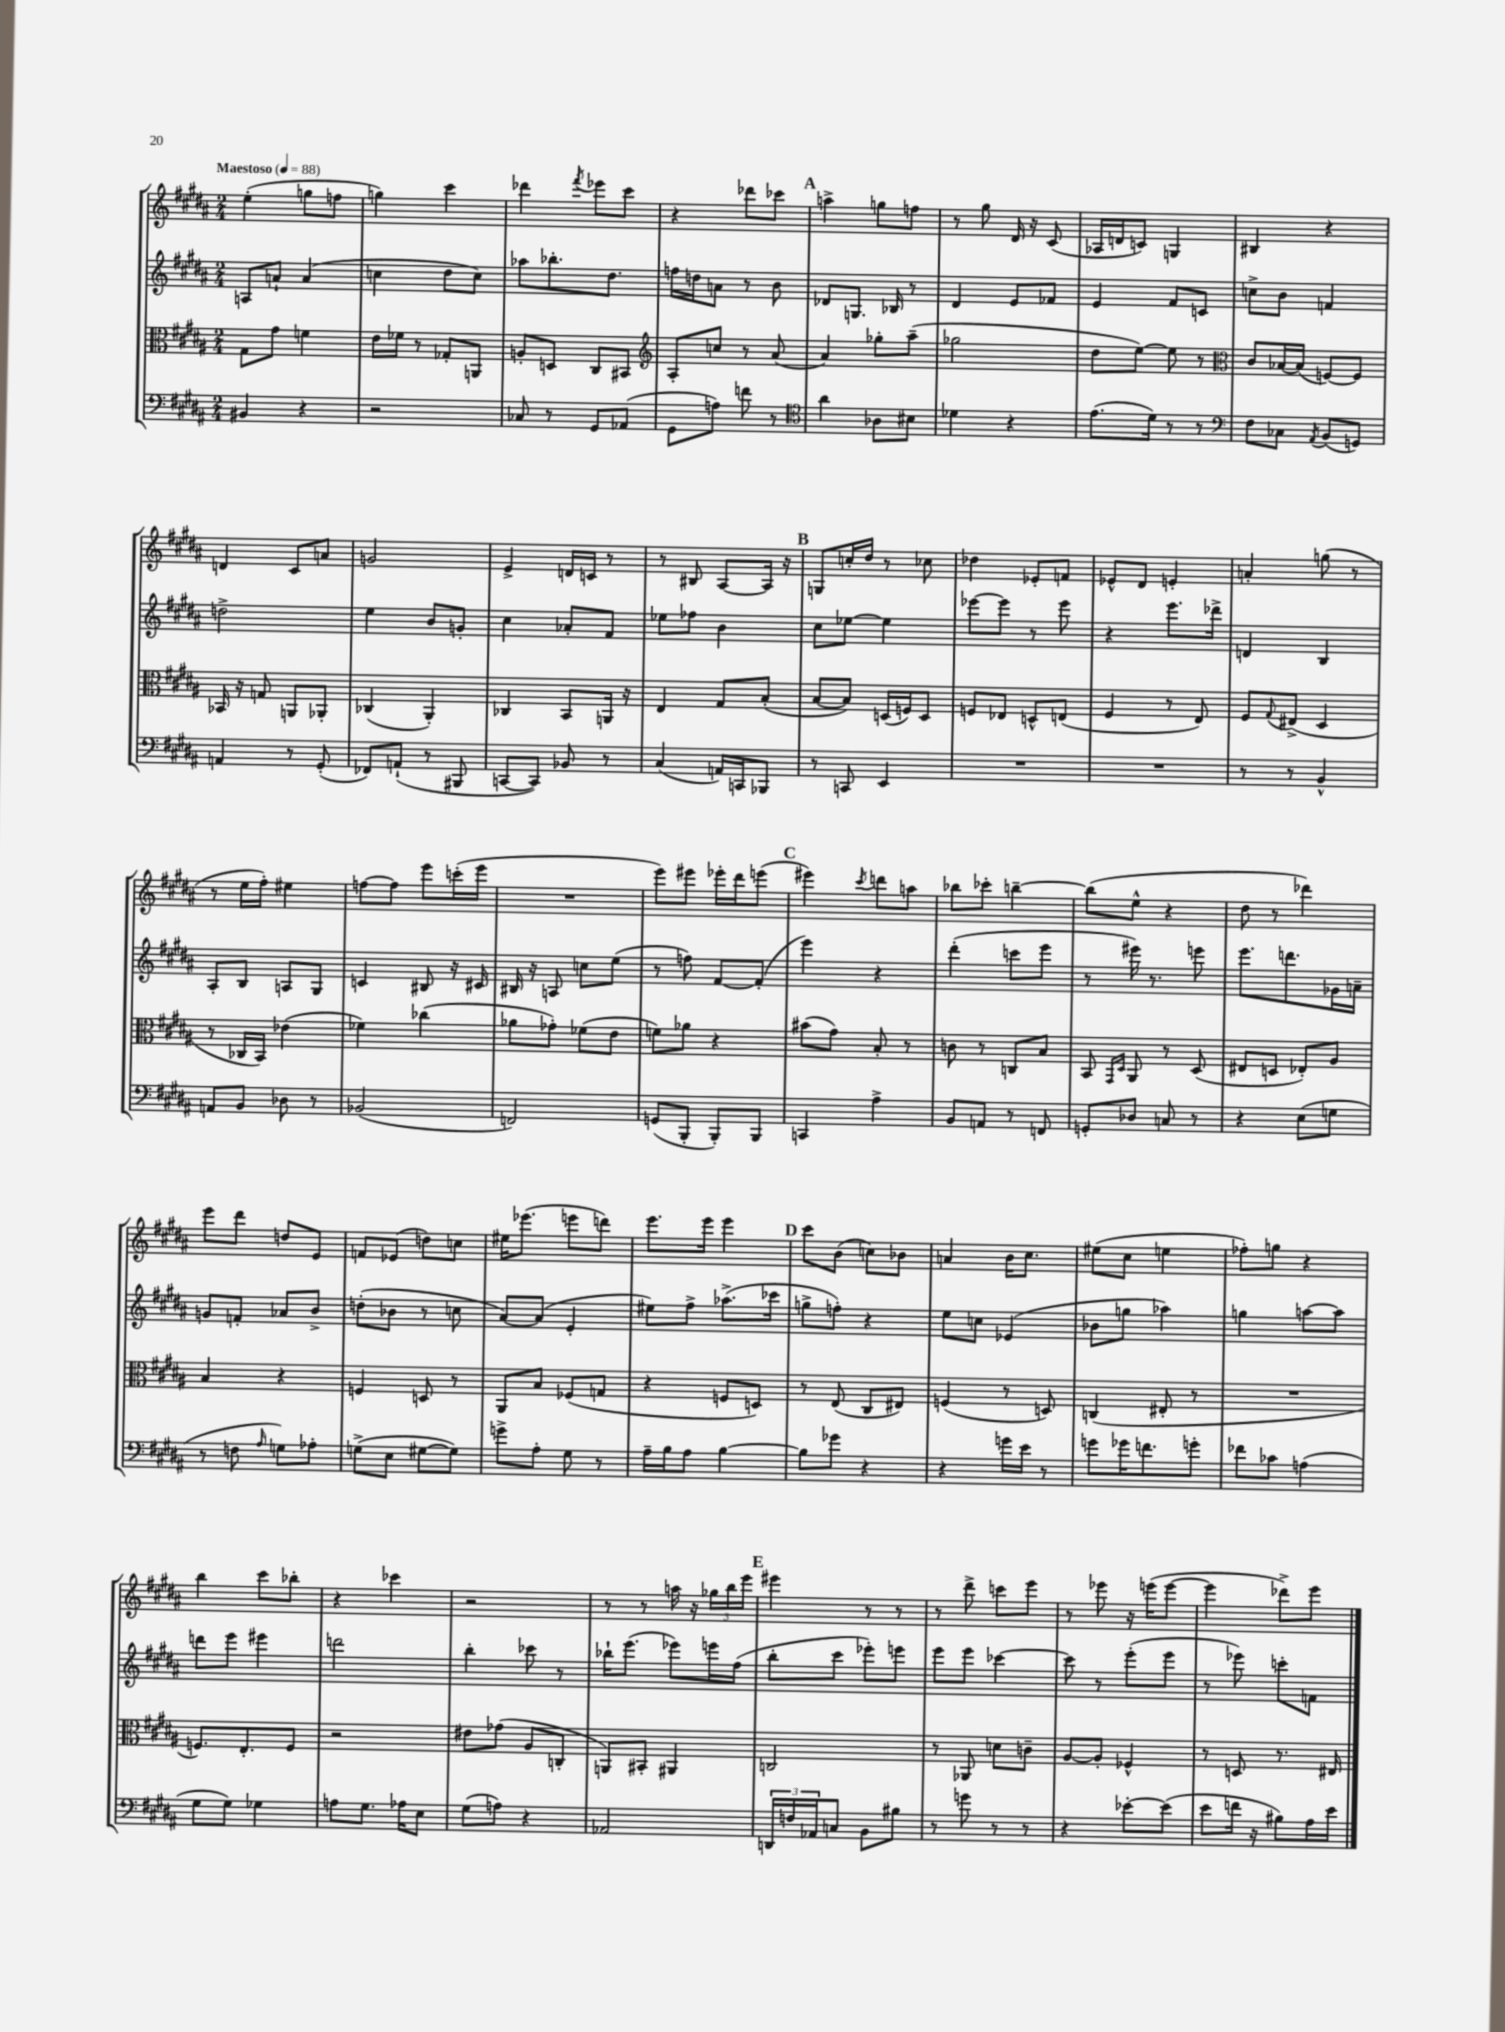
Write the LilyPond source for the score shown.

<<
\new StaffGroup <<
\new Staff = "s0" {
    \clef treble \key b \major \numericTimeSignature \time 2/4 \tempo "Maestoso" 4 = 88
    e''4-.( g''8 f''8 |
    g''4) cis'''4 |
    des'''4 \acciaccatura { fis'''8 } ees'''8 cis'''8 |
    r4 des'''8 ces'''8 |
    \mark \markup { \bold "A" } a''4-> g''8 f''8 |
    r8 gis''8 dis'16 r16 cis'8( |
    aes16 d'16 c'8) g4 |
    bis4 r4 |
    d'4 cis'8 a'8 |
    g'2 |
    e'4-> d'16 c'16 r8 |
    r8 bis8 ais8~ ais16 r16 |
    \mark \markup { \bold "B" } g8 c''16-. dis''16 r8 ces''8 |
    des''4 ees'8-. f'8 |
    ees'8-^ dis'8 e'4-. |
    a'4-. g''8( r8 |
    r8 e''16 fis''16-.) eis''4 |
    f''8~ f''8 e'''8 c'''16-.( e'''16 |
    R2 |
    e'''8) eis'''8 ees'''16-. dis'''16 e'''8( |
    \mark \markup { \bold "C" } eis'''4) \acciaccatura { cis'''8 } d'''8 a''8 |
    bes''8 ces'''8-. b''4~-- |
    b''8( e''8-^ r4 |
    dis''8 r8 des'''4) |
    e'''8 dis'''8 d''8 e'8 |
    f'8 ees'8( d''8) c''8 |
    eis''16 ees'''8.( e'''8 d'''8) |
    e'''8. e'''16 e'''4 |
    \mark \markup { \bold "D" } cis'''8 b'8( c''8) bes'8 |
    a'4 b'16 cis''8. |
    eis''8( cis''8 e''4 |
    fes''8-.) g''8 r4 |
    b''4 cis'''8 bes''8-. |
    r4 ces'''4 |
    r2 |
    r8 r8 a''16 r16 \tuplet 3/2 { ges''16 b''16 e'''16 } |
    \mark \markup { \bold "E" } eis'''4 r8 r8 |
    r8 dis'''8-> c'''8 e'''8 |
    r8 ees'''8 r16 e'''16( e'''8~ |
    e'''4 des'''8->) e'''8 \bar "|." |
}
\new Staff = "s1" {
    \clef treble \key b \major \numericTimeSignature \time 2/4
    a8 a'8-! a'4( |
    c''4 dis''8 c''8) |
    aes''8 bes''8.-. dis''8. |
    f''16 d''16 a'8 r8 b'8 |
    \mark \markup { \bold "A" } des'8 g8. bes16 r8 |
    dis'4 e'8 fes'8 |
    e'4 fis'8 c'8 |
    c''8-> b'8 f'4 |
    d''2-> |
    e''4 b'8 g'8-. |
    cis''4 aes'8-. fis'8 |
    ees''8 fes''8 b'4 |
    \mark \markup { \bold "B" } cis''8 ees''8~ ees''4 |
    ees'''8~ ees'''8 r8 ees'''8 |
    r4 e'''8. des'''16-> |
    d'4 b4 |
    ais8-. b8 a8 gis8 |
    c'4 bis8 r16 cis'16 |
    bis16 r16 a8 c''8 e''8( |
    r8 f''8) fis'8~ fis'8-.( |
    \mark \markup { \bold "C" } e'''4) r4 |
    dis'''4-.( c'''8 e'''8 |
    r8 eis'''16) r8. e'''8 |
    e'''8. d'''8. ges'16 a'16-- |
    g'8 f'8-. aes'8 b'8-> |
    d''8-.( bes'8 r8 c''8 |
    ais'8~) ais'8( e'4-. |
    eis''8) fis''8-> aes''8.->( ces'''16 |
    \mark \markup { \bold "D" } g''8-> f''8-.) r4 |
    e''8 c''8 ees'4( |
    bes'8 g''8 aes''4) |
    g''4 a''8~ a''8 |
    d'''8 e'''8 eis'''4 |
    d'''2 |
    b''4-. ces'''8 r8 |
    bes''16-! e'''8.( ees'''8) e'''16 fis''16( |
    \mark \markup { \bold "E" } b''8-. cis'''8 ees'''8-.) e'''8 |
    e'''8 e'''8 ces'''4~ |
    ces'''8 r8 e'''8-.( e'''8 |
    r8 ees'''8) c'''8-. f'8 \bar "|." |
}
\new Staff = "s2" {
    \clef alto \key b \major \numericTimeSignature \time 2/4
    gis8 gis'8 f'4 |
    e'16 fes'16 r8 ges8-. a,8 |
    a8-. d8 cis8 bis,8 |
    \clef treble ais8-. c''8 r8 ais'8( |
    \mark \markup { \bold "A" } ais'4) ges''8-. ais''8--( |
    ges''2 |
    dis''8 e''8~) e''8 r8 |
    \clef alto cis'8 bes16~ bes16( f8~) f8 |
    bes,16 r16 g8 a,8 aes,8-. |
    ces4( ais,4-.) |
    ces4 b,8 a,16 r16 |
    e4 gis8 b8-.( |
    \mark \markup { \bold "B" } b8~ b8) d16( f16) d8 |
    f8 ees8 d8-^ e8( |
    fis4 r8 e8) |
    fis8 \appoggiatura { gis8 } eis8->( dis4 |
    r8 ces16 b,16) ees'4( |
    fes'4) ces''4( |
    aes'8 ges'8-.) fes'8( e'8 |
    f'8) aes'8 r4 |
    \mark \markup { \bold "C" } bis'8( gis'8) b8-. r8 |
    c'8 r8 c8 b8 |
    b,8 \grace { gis,16 dis16 } ais,8 r8 dis8( |
    eis8 d8 ees8-.) ais8 |
    b4 r4 |
    f4 d8 r8 |
    ais,8 b8 fes8( g8 |
    r4 f8 d8) |
    \mark \markup { \bold "D" } r8 e8( cis8 eis8) |
    f4( r8 d8) |
    c4( eis8-. r8 |
    R2 |
    f8.) e8.-. f8 |
    r2 |
    eis'8 ges'8( ais8 c8-. |
    a,8) bis,8-. ais,4 |
    \mark \markup { \bold "E" } c2 |
    r8 aes,8 d'8 c'8-- |
    ais8~ ais8-. fes4-^ |
    r8 d8 r8. eis16 \bar "|." |
}
\new Staff = "s3" {
    \clef bass \key b \major \numericTimeSignature \time 2/4
    bis,4 r4 |
    r2 |
    ces8 r8 gis,8 aes,8( |
    gis,8 a8) f'8 r8 |
    \mark \markup { \bold "A" } \clef tenor ais'4 aes8 bis8 |
    des'4 r4 |
    e'8.( dis'16) r8 r8 |
    \clef bass fis8 ces8 \acciaccatura { ais,8 } b,8( g,8) |
    a,4 r8 gis,8-.( |
    fes,8) a,8-!( r8 bis,,8 |
    c,8~ c,8) bes,8 r8 |
    cis4( a,16) c,16 bes,,8 |
    \mark \markup { \bold "B" } r8 c,8 e,4 |
    R2 |
    R2 |
    r8 r8 b,4-^ |
    a,8 b,8 des8 r8 |
    bes,2( |
    f,2) |
    g,8( b,,8-. b,,8-.) b,,8 |
    \mark \markup { \bold "C" } c,4 ais4-> |
    b,8 a,8 r8 f,8 |
    g,8-. des8 c8 r8 |
    r4 e8( g8 |
    r8 f8 \grace { ais16 } g8) aes8-. |
    g8->( e8 gis8~ gis8) |
    g'8-> ais8-. gis8 r8 |
    ais16-- b16 ais8 b4~ |
    \mark \markup { \bold "D" } b8 ges'8 r4 |
    r4 g'16 e'16 r8 |
    g'8 ges'16 f'8. g'8-. |
    fes'8 ces'8 a4( |
    gis8 gis8) ges4 |
    a8 gis8. aes16 e8 |
    gis8( a8) r4 |
    aes,2 |
    \mark \markup { \bold "E" } \tuplet 3/2 { d,16 f16 aes,16 } c8 b,8 bis8 |
    r8 g'8 r8 r8 |
    r4 ees'8~-. ees'8( |
    e'8 f'16 r16 bis8) ais16 e'16 \bar "|." |
}
>>
>>
\layout { \context { \Score \remove "Bar_number_engraver" } }
